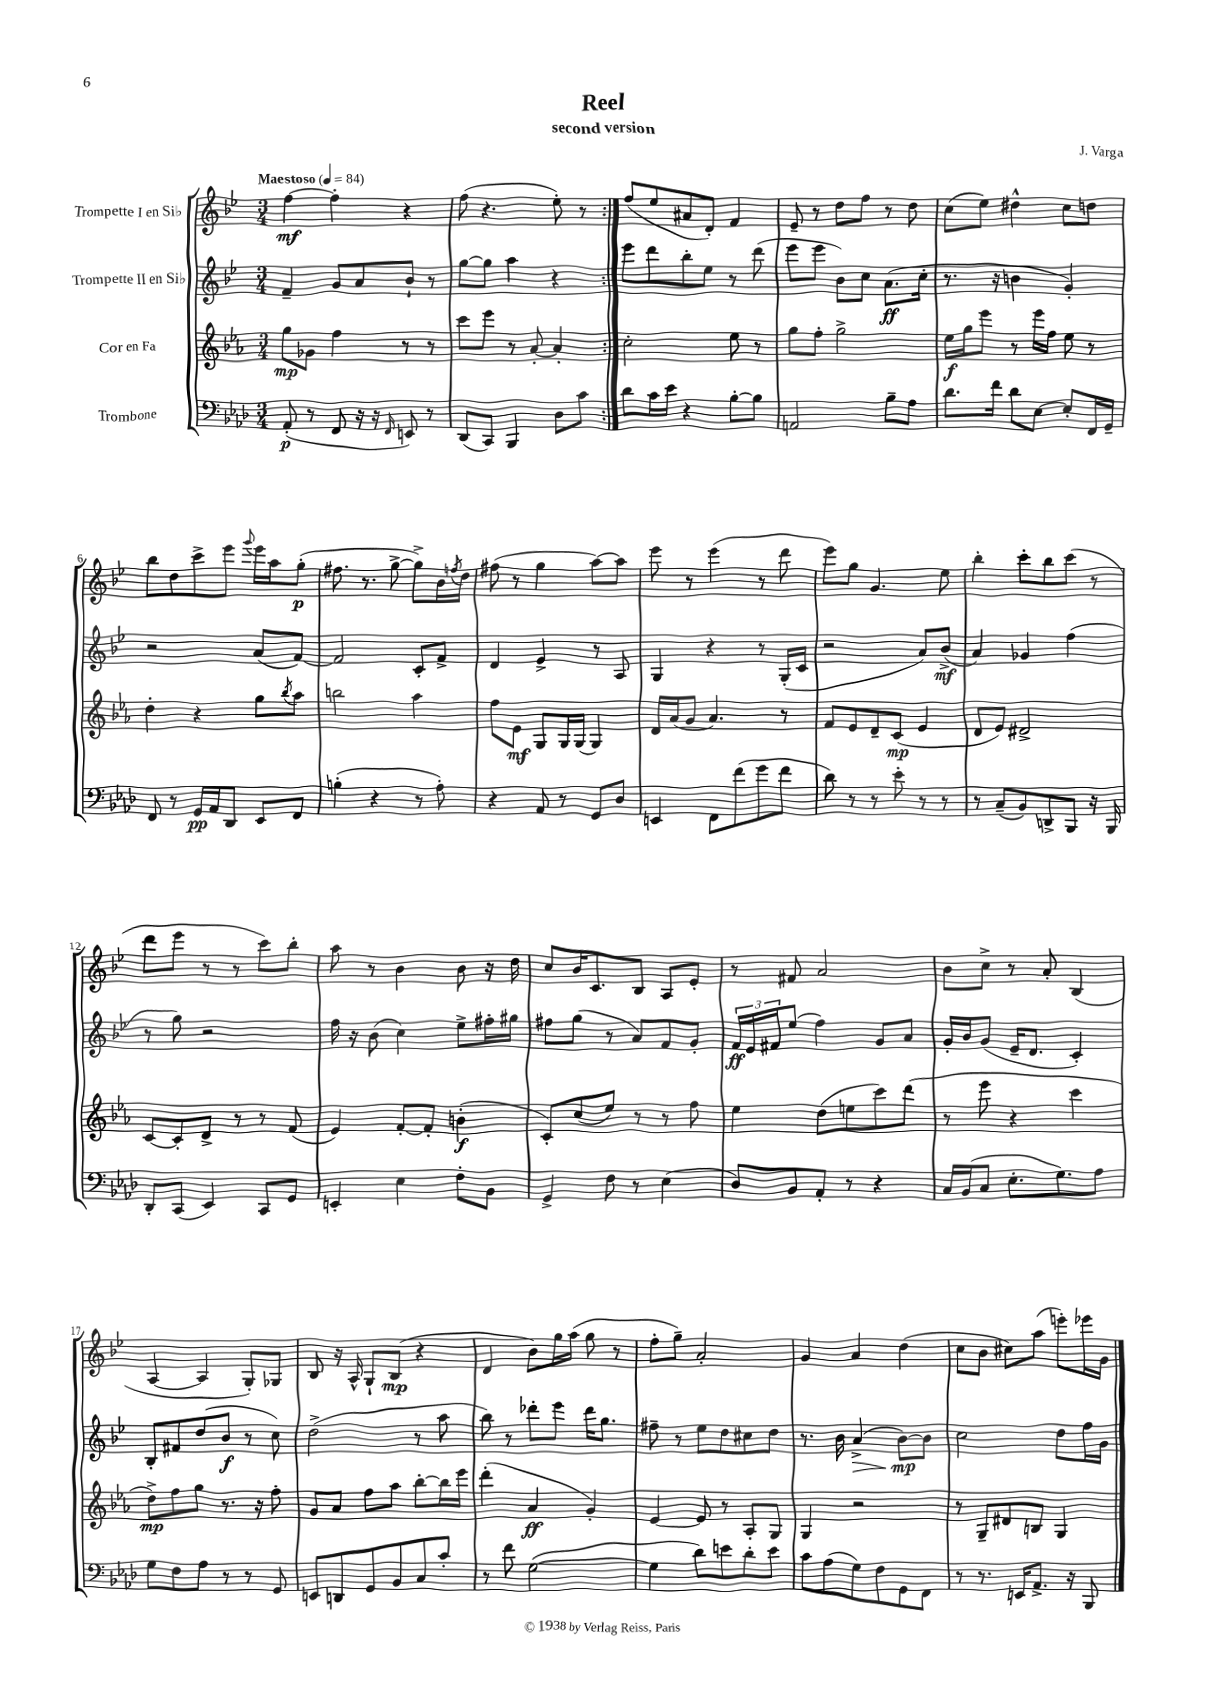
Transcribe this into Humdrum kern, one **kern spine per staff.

**kern	**kern	**kern	**kern
*staff4	*staff3	*staff2	*staff1
*clefF4	*clefG2	*clefG2	*clefG2
*k[b-e-a-d-]	*k[b-e-a-]	*k[b-e-]	*k[b-e-]
*M3/4	*M3/4	*M3/4	*M3/4
*MM84	*MM84	*MM84	*MM84
(8AA-'/	8gg\L	4f~/	[4ff\
8r	8g-\J	.	.
8FF/	4ff\	8g/L	4ff'\]
16r	.	8a/	.
16r	.	.	.
16qqFF/	.	.	.
8EE/)	8r	8b-`/J	4r
8r	8r	8r	.
=	=	=	=
(8DD-/L	8ccc\L	[8gg\L	(8ff\
8CC/J)	8eee-\J	8gg\]J	4.r
4BBB-/	8r	4aa\	.
.	[8a-'/	.	.
8D-\L	4a-'/]	4r	8ee-'\)
8c\J	.	.	8r
=:|!	=:|!	=:|!	=:|!
8d-\L	2cc'\	8eee-\L	(8ff/L
16c\L	.	8ddd\	8ee-/
16e-\JJ	.	.	.
4r	.	8bb-'\	8a#/
.	.	8ee-\J	8d'/J)
[8B-'\L	8ee-\	8r	4f/
8B-\]J	8r	(8ddd\	.
=	=	=	=
2AA/	8gg\L	8eee-\L	8e-~/
.	8ff'\J	8eee-\J	8r
.	2gg^\	8b-\L)	8dd\L
.	.	8cc\J	8ff\J
8B-~\L	.	(8.a\L	8r
8A-\J	.	.	8dd\
.	.	16cc'\Jk	.
=	=	=	=
8.d-\L	16ee-\LL	8.r	(8cc\L
.	16gg\J	.	.
.	8eee-\J	.	8ee-\J)
16f\Jk	.	16r	.
8d-\L	8r	4b\	4dd#^^\
[8E-\J	16eee-\LL	.	.
.	16ff\JJ	.	.
8E-'/]L	8ee-\	4g'/)	8cc\L
16FF/L	8r	.	8dd\J
16GG~/JJ	.	.	.
=	=	=	=
8FF/	4dd'\	2r	8bb-\L
8r	.	.	8dd\
16GG/LL	4r	.	8ccc^\
16AA-/J	.	.	.
8DD-/J	.	.	8eee-\J
.	.	.	8qqggg/
8EE-/L	8gg\L	(8a/L	16eee-\LL
.	.	.	16aa\J
.	8qbb-/	.	.
8FF/J	8aa-\J	[8f/J)	(8gg'\J
=	=	=	=
(4B'\	2bb\	2f/]	8.ff#\
.	.	.	8.r
4r	.	.	.
.	.	.	[8gg^\
8r	4aa-\	8c'/L	8gg^\]L)
8A-'\)	.	8f^/J	16b-\L
.	.	.	8qff/
.	.	.	16dd\JJ
=	=	=	=
4r	8ff\L	4d/	(8ff#\
.	8e-\J	.	8r
8AA-/	8G/L	4e-^/	4gg\
8r	16G/L	.	.
.	(16G/JJ	.	.
8GG/L	4G/)	8r	[8aa\L)
8D-/J	.	8A/	8aa\]J
=	=	=	=
4EE/	16d/LL	4G/	8eee-\
.	(16a-/J	.	.
.	8g/J	.	8r
8FF\L	4.a-/)	4r	(4eee-\
(8f\	.	.	.
8g\	.	8r	8r
8f\J	8r	(16G'/LL	8ddd\
.	.	16c/JJ	.
=	=	=	=
8d-\)	8f/L	2r	8eee-\L)
8r	8e-/	.	8gg\J
8r	8d~/	.	4.g/
8e-'\	(8c/J	.	.
8r	4e-/	8a/L)	.
8r	.	(8b-^/J	8ee-\
=	=	=	=
8r	8d/L	4a/)	4bb-'\
(8C~/L	8e-/J)	.	.
8BB-/)	2d#^/	4g-/	8ccc'\L
8DD^/	.	.	8bb-\
8BBB-/J	.	(4ff\	(8ccc\J
16r	.	.	8r
16BBB-/	.	.	.
=	=	=	=
8DD-'/L	[8c/L	8r	8ddd\L
(8CC/J	8c'/]	8gg\)	8eee-\J
4EE-/)	8d^/J	2r	8r
.	8r	.	8r
8CC/L	8r	.	8ccc\L)
8GG/J	(8f/	.	8bb-'\J
=	=	=	=
4EE'/	4e-/)	16ff\	8aa\
.	.	16r	.
.	.	(8b-\	8r
4E-\	[8f'/L	4cc\)	4b-\
.	8f'/]J	.	.
8F'\L	(4b'\	8ee-^\L	8b-\
8BB-\J	.	16ff#'\L	16r
.	.	16gg#\JJ	16dd\
=	=	=	=
4GG^/	8c'/L)	8ff#\L	8cc/L
.	(8cc/	(8gg\J	16b-/K
.	.	.	8.c/
8F\	8ee-/J)	8r	.
8r	8r	8a/L)	8B-/J
(4E-\	8r	8f/	8A/L
.	8ff\	8g'/J	8e-'/J
=	=	=	=
8D-/L)	4ee-\	24f/LL	8r
.	.	24e-/	.
.	.	24f#/J	.
8BB-/	.	(8ee-/J	8f#/
8AA-'/J	(8dd\L	4ff\)	2a/
8r	8ee\	.	.
4r	8ccc\)	8g/L	.
.	(8ddd\J	8a/J	.
=	=	=	=
16C/LL	8r	16g'/LL	8b-\L
(16BB-/J	.	16b-/J	.
8C/J	8eee-\	(8g/J	8cc^\J
8.E-'\L	4r	16e-~/LK	8r
.	.	8.d/J	.
.	.	.	8a'/
8.G\)	.	.	.
.	4ccc\	4c'/)	(4B-/
8A-\J	.	.	.
=	=	=	=
8G\L	8dd^\L)	8B-'/L	[4A/
8F\	8ff\	8f#/	.
8A-\J	8gg\J	(8dd/	4A/]
8r	8.r	8b-/J	.
8r	.	8r	8G'/L)
.	16r	.	.
8GG/	8ff'\	8cc\)	8G-/J
=	=	=	=
8EE/L	8g/L	(2dd^\	8B-/
8DD/	8a-/J	.	16r
.	.	.	16A^^/
8GG/	8ff\L	.	8G`/L
8BB-/	8aa-\J	.	(8B-/J
8C/	[8bb-'\L	8r	4r
8c'/J	16bb-\]L	8aa\	.
.	16eee-\JJ	.	.
=	=	=	=
8r	(4ddd'\	8bb-\)	4d/
8f\	.	8r	.
([2G\	4a-/	8ddd-'\L	8b-\L)
.	.	8eee-\J	16gg\L
.	.	.	(16aa\JJ
.	4g'/)	16ddd-\LK	8gg\
.	.	8.gg\J	.
.	.	.	8r
=	=	=	=
4G\]	[4e-/	8ff#~\	8ff'\L
.	.	8r	8gg~\J)
8d-\L)	8e-/]	8ee-\L	2a'/
8e\	8r	8dd\	.
8d-'\	8A-'/L	8cc#\	.
8e\J	8G/J	8dd\J	.
=	=	=	=
8c\L	4G/	8.r	4g/
(8A-\	.	.	.
.	.	16b-\	.
8G\)	2r	(4a^/	4a/
8F\	.	.	.
8GG\	.	[8b-\L)	(4dd\
8FF\J	.	8b-\]J	.
=	=	=	=
8r	8r	2cc\	8cc\L
8.r	8G~/L	.	8b-\J
.	8d#/	.	8cc#\L)
16EE/LK	.	.	.
8.AA-^/J	8B/J	.	(8aa\J
.	4G/	8dd\L	8eee'\L)
16r	.	.	.
8BBB-/	.	16ff\L	16eee-\L
.	.	16g\JJ	16g\JJ
==	==	==	==
*-	*-	*-	*-
